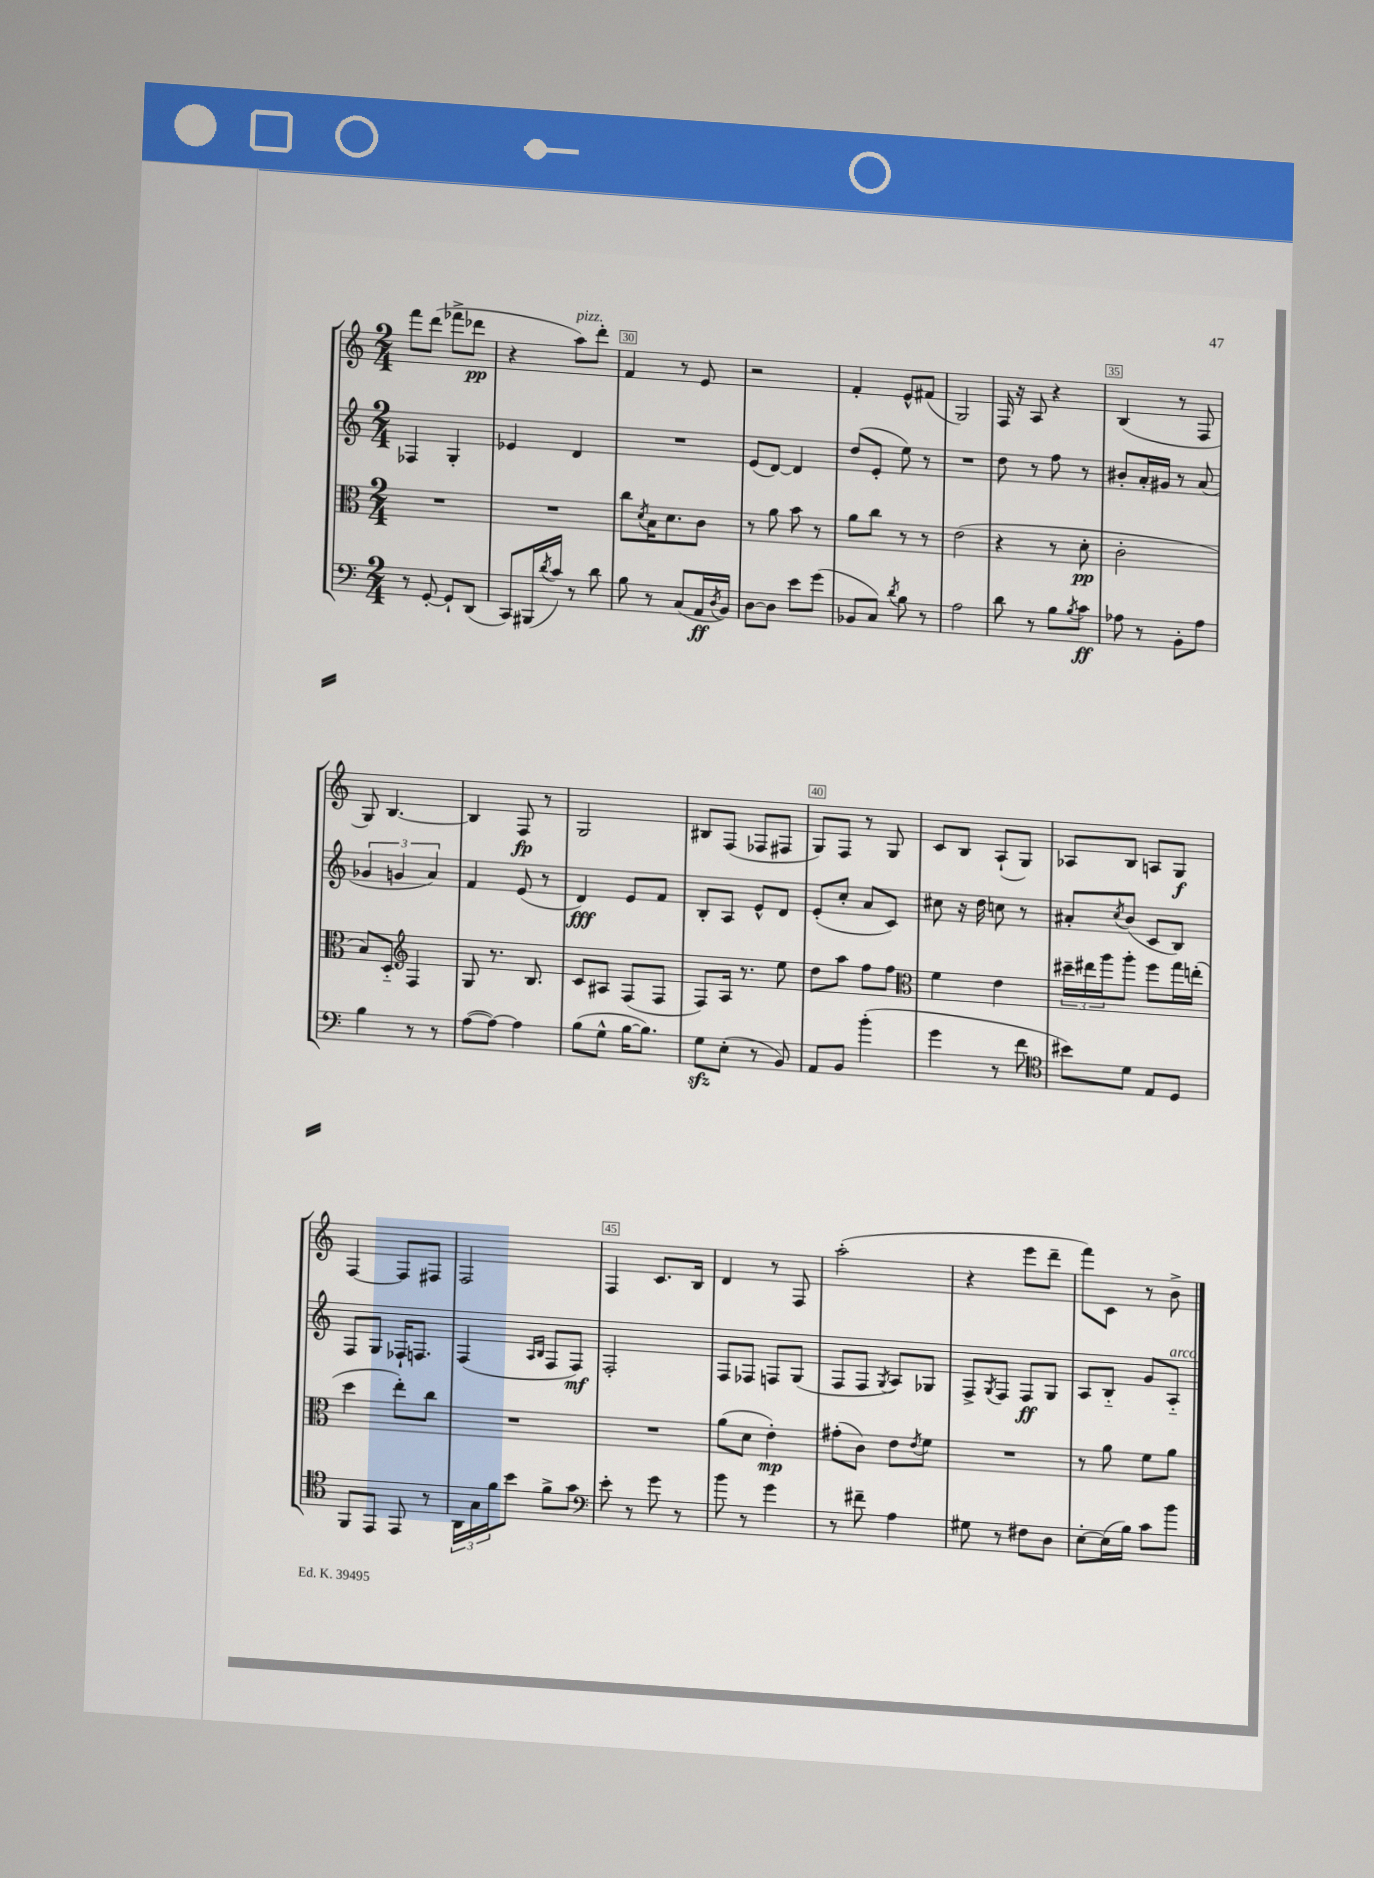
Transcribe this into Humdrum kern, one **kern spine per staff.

**kern	**kern	**kern	**kern
*staff4	*staff3	*staff2	*staff1
*clefF4	*clefC3	*clefG2	*clefG2
*k[]	*k[]	*k[]	*k[]
*M2/4	*M2/4	*M2/4	*M2/4
8r	2r	4F-	8fff
[8GG'	.	.	(8ddd
8GG`]	.	4G'	8fff-^
(8DD	.	.	8ddd-
=	=	=	=
8CC)	2r	4e-	4r
(16BBB#	.	.	.
8qd	.	.	.
16c)	.	.	.
8r	.	4d	8aa)
8d	.	.	8ddd'
=	=	=	=
8B	8cc	2r	4f
.	8qd	.	.
8r	16B	.	.
.	8.d	.	.
(8C	.	.	8r
16AA	8c	.	8e
8qD	.	.	.
16BB)	.	.	.
=	=	=	=
[8D	8r	(8e	2r
8D]	8a	[8d)	.
8e	8b	4d]	.
(8g	8r	.	.
=	=	=	=
8BB-	8a	(8dd	4f'
8C)	8cc	8e'	.
8qd	.	.	.
8B	8r	8ee)	8e^^
8r	8r	8r	(8f#
=	=	=	=
2A	(2e	2r	2G)
=	=	=	=
8d	4r	8dd	16F
.	.	.	16r
8r	.	8r	8A
8B	8r	8ff	4r
8qB	.	.	.
8c	8d'	8r	.
=	=	=	=
8A-	2c'	8b#'	(4B
8r	.	16a'	.
.	.	16g#	.
8BB'	.	8r	8r
8A-	.	(8a	8F
=	=	=	=
4B	8B)	6g-	8G)
.	8D'~	.	[4.B
.	.	6g	.
*	*clefG2	*	*
8r	4F	.	.
.	.	6a)	.
8r	.	.	.
=	=	=	=
([8A	8G	4f	4B]
8A_)	8.r	.	.
4A]	.	(8e	8F
.	8.B	.	.
.	.	8r	8r
=	=	=	=
(8B	8c	4d)	2G
8G^^	8A#	.	.
[16B	(8F	8e	.
8.B])	.	.	.
.	8F	8f	.
=	=	=	=
8G	8F)	8B'	8B#
(8E'	16A	8A	(8F
.	8.r	.	.
8r	.	8e^^	8F-
8BB)	8ee	8d	8F#
=	=	=	=
8AA	8dd	(8e'	8G)
8BB	8aa	8cc'	8F
(4b'	8ff	8a	8r
.	8ff	8c)	8G
=	=	=	=
*	*clefC3	*	*
4g	4f	8cc#	8c
.	.	16r	8B
.	.	16dd	.
8r	4e	8cc	(8A`
8f	.	8r	8G)
=	=	=	=
*clefC4	*	*	*
8b#)	24dd#~	8a#'	8A-
.	24ee#	.	.
.	24aa	.	.
.	.	8qcc	.
8d	8aa'	(8b	8B
8E	8ff	8c	8A
8D	16gg	8B)	8G
.	(16ee'	.	.
=	=	=	=
8FF	4dd	8F	[4F
8EE	.	8G	.
8EE	8ee')	16F-`	8F]
.	.	8.F	.
8r	8cc	.	8F#
=	=	=	=
24AA	2r	(4F	2F
24G	.	.	.
24f	.	.	.
8b	.	.	.
.	.	16qqA	.
.	.	16qqB	.
8f^	.	8F	.
8g	.	8F)	.
=	=	=	=
*clefF4	*	*	*
8e'	2r	2F'	4F
8r	.	.	.
8g	.	.	8.c
8r	.	.	.
.	.	.	16B
=	=	=	=
8b	(8a	8F	4d
8r	8d	8F-	.
4g	4e')	8F	8r
.	.	(8G	8F
=	=	=	=
8r	(8g#'	8F	(2aa'
8f#~	8c)	8F	.
.	.	8qG	.
4A	8e	8A)	.
.	8qe	.	.
.	8f	8G-	.
=	=	=	=
8G#	2r	8F^	4r
.	.	8qG	.
8r	.	8F	.
8F#	.	8F	8eee
8D	.	8G	8ddd~
=	=	=	=
[8E'	8r	8A	8fff)
(16E]	8a	8B'~	8c
16B)	.	.	.
8c	8f	8g	8r
8b	8a	8A'~	8b^
==	==	==	==
*-	*-	*-	*-
